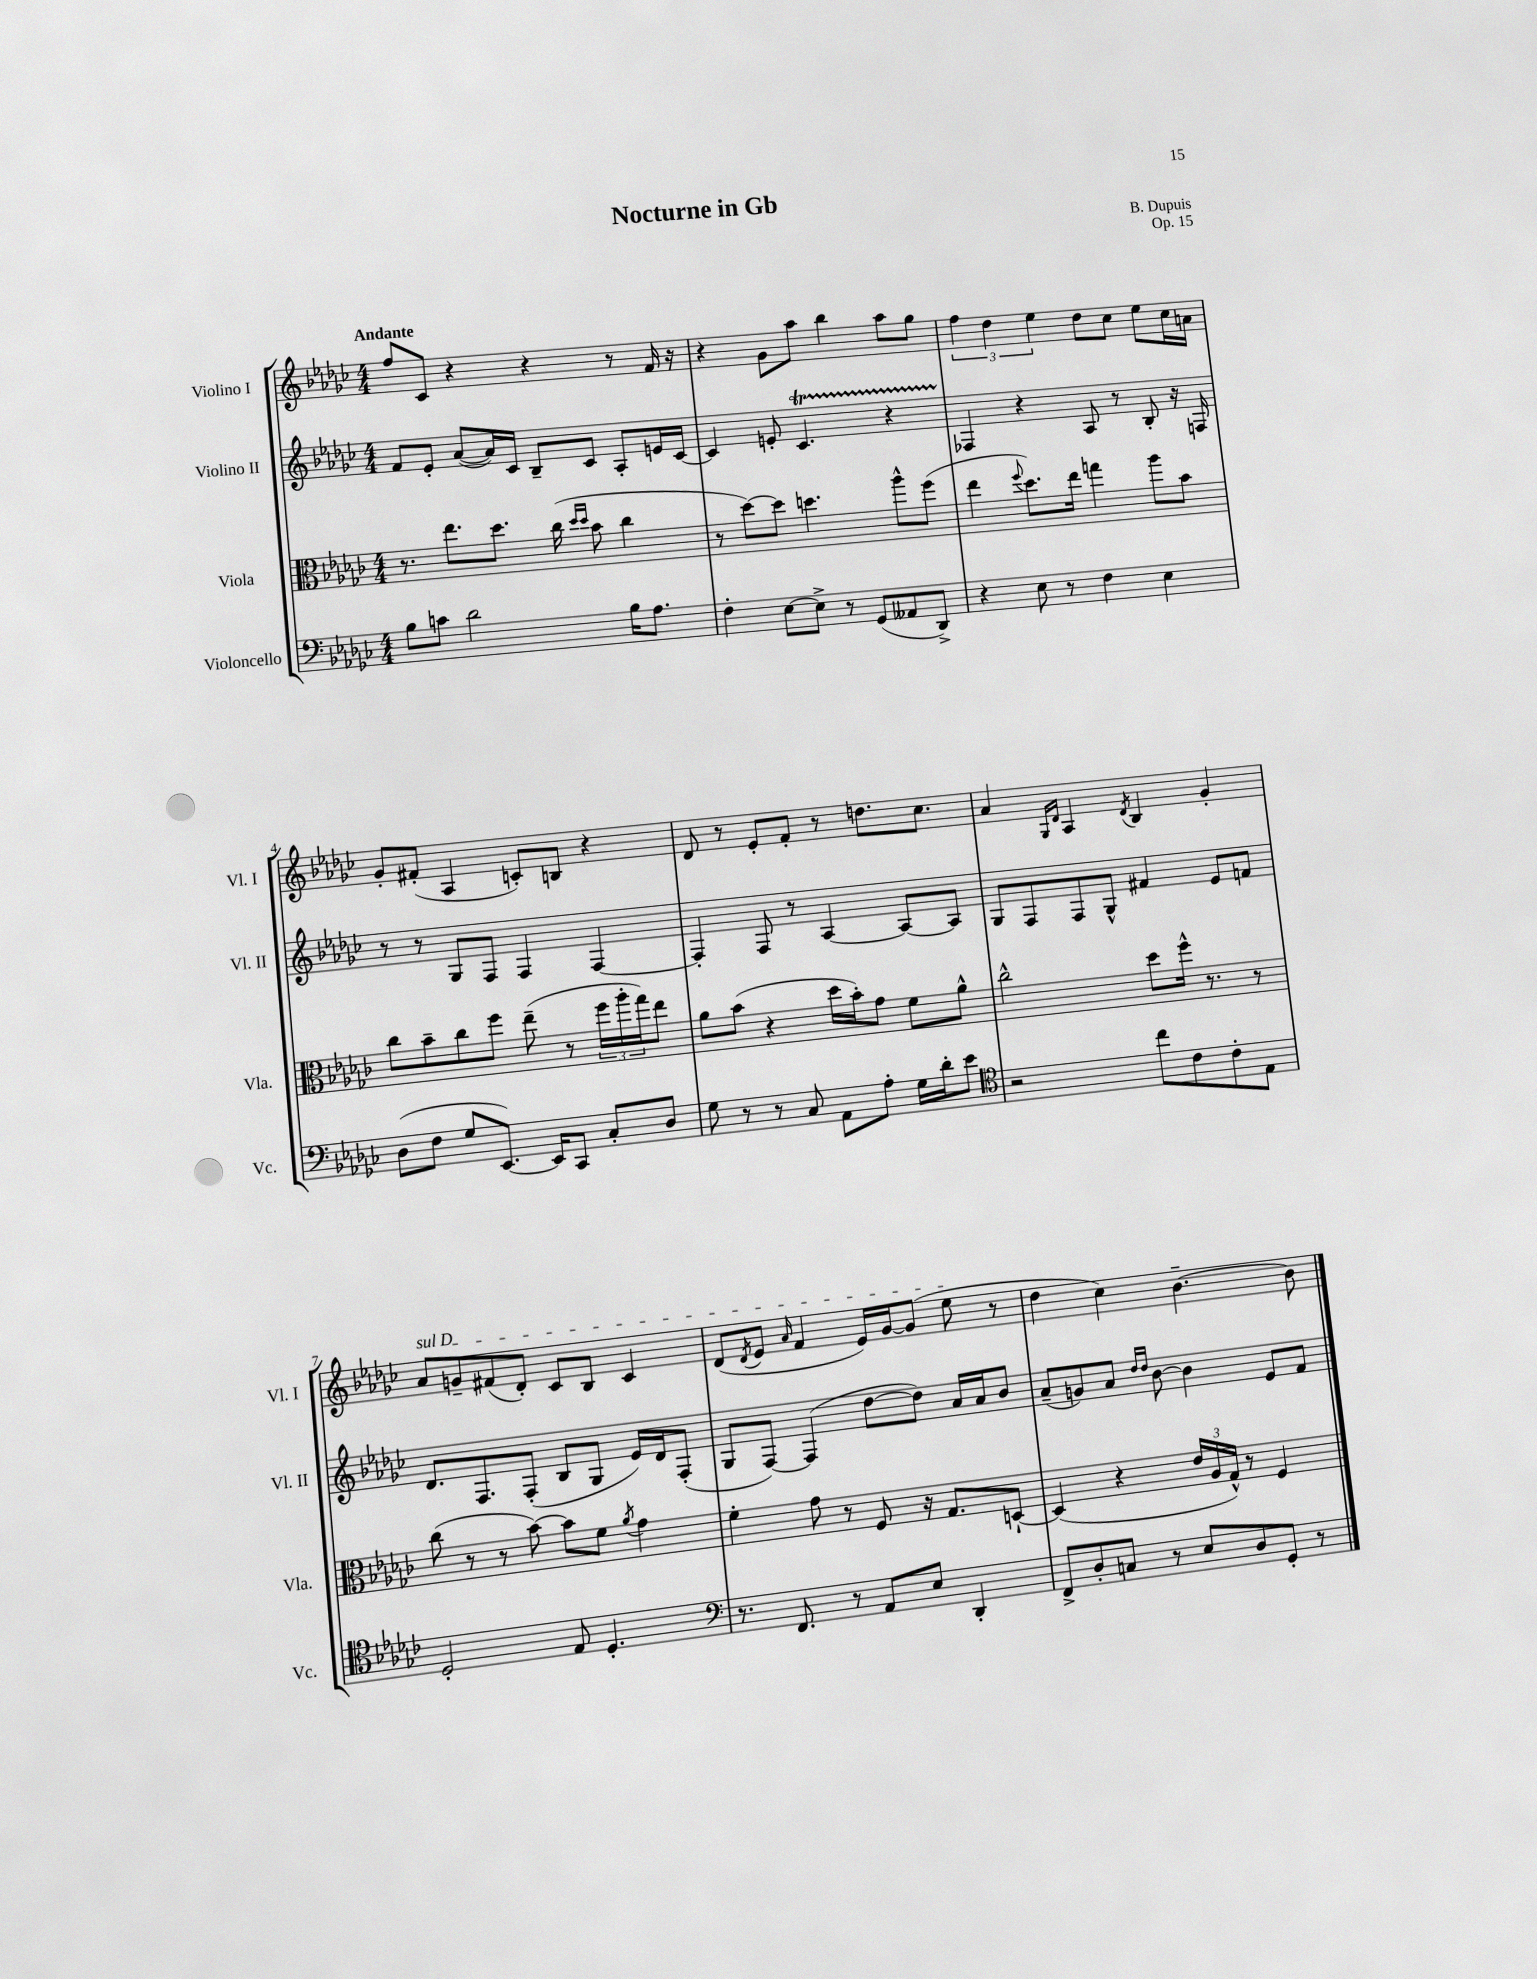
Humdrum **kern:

**kern	**kern	**kern	**kern
*part4	*part3	*part2	*part1
*staff4	*staff3	*staff2	*staff1
*I"Violoncello	*I"Viola	*I"Violino II	*I"Violino I
*I'Vc.	*I'Vla.	*I'Vl. II	*I'Vl. I
*clefF4	*clefC3	*clefG2	*clefG2
*k[b-e-a-d-g-c-]	*k[b-e-a-d-g-c-]	*k[b-e-a-d-g-c-]	*k[b-e-a-d-g-c-]
*M4/4	*M4/4	*M4/4	*M4/4
=1	=1	=1	=1
!	!	!	!LO:TX:a:B:t=Andante
8B-\L	8.r	8f/L	8ff/L
8cn\J	.	8e-'/J	8c-/J
.	8.ee-\L	.	.
2d-\	.	([8a-/L	4r
.	8.dd-\J	16a-/L])	.
.	.	16c-/JJ	.
.	.	8B-~/L	4r
.	(16cc-\	.	.
.	16qqdd-/LL	.	.
.	16qqdd-/JJ	.	.
.	8b-\	8c-/J	.
16B-\KL	4cc-\	8A-'/L	8r
8.A-\J	.	.	.
.	.	16en/L	16f/
.	.	[16c-/JJ	16r
=2	=2	=2	=2
4F'\	8r	4c-/]	4r
.	[8dd-\L)	.	.
[8E-\L	8dd-\J]	8en'/	8g-\L
8E-^\J]	4.ddn\	4.c-T/	8aa-\J
8r	.	.	4bb-\
(8GG-/L	.	.	.
8AA--X/	8aa-^^\L	4r	8aa-\L
8DD-^/J)	(8ff\J	.	8gg-\J
=3	=3	=3	=3
4r	4ee-\	4F-X/	6ff\
.	.	.	6dd-\
.	8qqff/	.	.
8E-\	8.dd-\L)	4r	.
.	.	.	6ee-\
8r	.	.	.
.	16ee-\Jk	.	.
4F\	4ggn\	8A-/	8dd-\L
.	.	8r	8cc-\J
4E-\	8aa-\L	8B-'/	8ee-\L
.	8b-\J	16r	16cc-\L
.	.	16Fn/	16an\JJ
!!LO:LB:g=z
=4	=4	=4	=4
(8D-\L	8cc-\L	8r	8g-'/L
8F\J	8b-~\	8r	(8f#X'/J
8G-/L	8cc-\	8G-/L	4A-/
[8.EE-/J)	8ff\J	8F/J	.
.	(8ee-~\	4F/	8cn'/L)
16EE-/KL]	.	.	.
8CC-/J	8r	.	8Bn/J
8C-'/L	24ff\LL	[4F/	4r
.	24aa-'\	.	.
.	24gg-\J)	.	.
8D-/J	8ee-\J	.	.
=5	=5	=5	=5
8G-\	8a-\L	4F'/]	8d-/
8r	(8b-\J	.	8r
8r	4r	8F/	8e-'/L
8C-/	.	8r	8f'/J
8AA-\L	16dd-\LL	[4A-/	8r
.	16b-'\J)	.	.
8A-'\J	8g-\J	.	8.ddn\L
16G-\LL	8f\L	8A-/L_	.
16d-'\J	.	.	8.cc-\J
8e-\J	8a-^^\J	8A-/J]	.
=6	=6	=6	=6
*clefC4	*	*	*
2r	2cc-^^\	8G-/L	4a-/
.	.	8F/	.
.	.	.	16qqG-/LL
.	.	.	16qqd-/JJ
.	.	8F/	4A-/
.	.	8G-^^/J	.
.	.	.	8qd-/
8cc-\L	8dd-\L	4f#X/	4B-/
8c-\	16ff^^\Jk	.	.
.	8.r	.	.
8c-'\	.	8e-/L	4g-'/
8E-\J	8r	8fn/J	.
!!LO:LB:g=z
=7	=7	=7	=7
!	!	!	!LO:TX:a:i:t=sul D
2D-'/	(8cc-\	8.d-/L	8a-/L
.	8r	.	8gn~/
.	.	8.F/	.
.	8r	.	(8f#X/
.	[8b-\)	(8F'/J	8d-'/J)
8E-/	8b-\L]	8B-/L	8c-/L
4.D-'/	8f\J	8G-/J	8B-/J
.	8qa-/	.	.
.	4g-\	16e-/LL)	4c-/
.	.	16d-/J	.
.	.	(8F'/J	.
=8	=8	=8	=8
*clefF4	*	*	*
8.r	4f'\	8G-/L	(8d-/L
.	.	.	8qd-/
.	.	[8F/J)	8e-/J
8.FF/	.	.	.
.	.	.	16qqa-/
.	8g-\	(4F/]	4f/
8r	8r	.	.
8AA-/L	8F/	[8dd-\L	16e-/LL)
.	.	.	[16g-/J
8E-/J	16r	8dd-\J])	(8g-/J]
.	8.G-/L	.	.
4DD-'/	.	16a-/LL	8ee-\
.	.	16a-/J	.
.	[8Dn`/J	8b-/J	8r
=9	=9	=9	=9
8FF^/L	(4D/]	(8a-~/L	4dd-\
8D-'/	.	8gn/)	.
8Cn/J	4r	8a-/J	4cc-\)
.	.	16qqdd-/LL	.
.	.	16qqdd-/JJ	.
8r	.	[8b-\	.
8E-/L	24e-/LL	4b-\]	[4.b-~\
.	24A-/	.	.
.	24G-^^/JJ)	.	.
8D-/	8r	.	.
8GG-'/J	4F/	8e-/L	.
8r	.	8f/J	8b-\]
==	==	==	==
*-	*-	*-	*-
